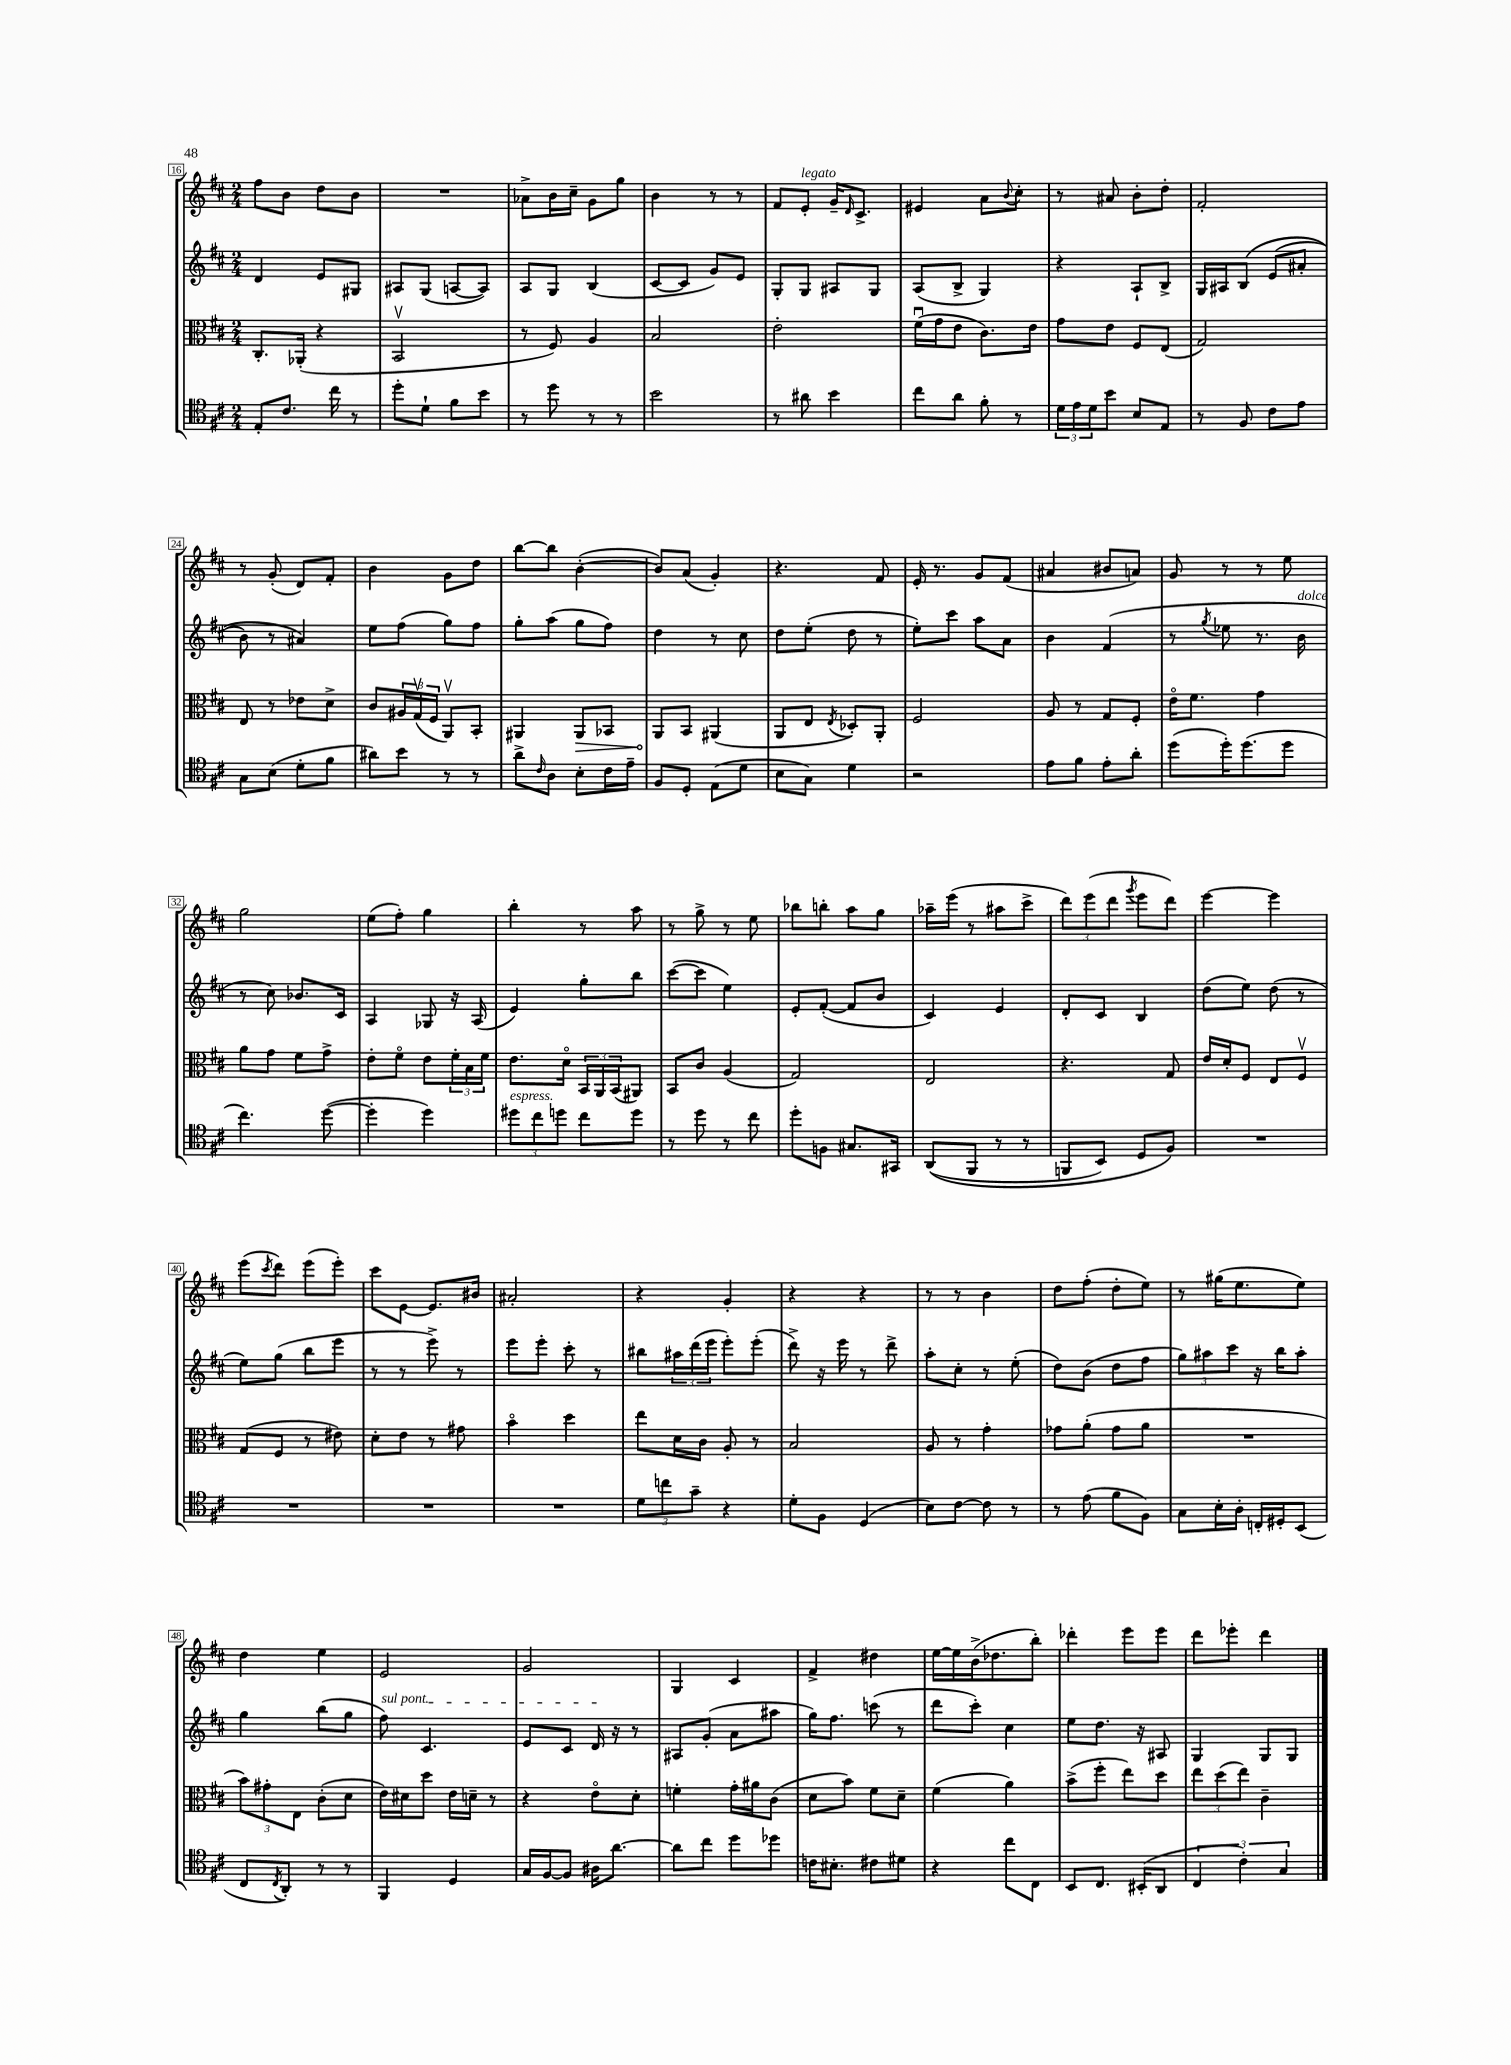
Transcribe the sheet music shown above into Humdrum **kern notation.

**kern	**kern	**kern	**kern
*staff4	*staff3	*staff2	*staff1
*clefC4	*clefC3	*clefG2	*clefG2
*k[f#c#]	*k[f#c#]	*k[f#c#]	*k[f#c#]
*M2/4	*M2/4	*M2/4	*M2/4
8E'/L	8.C#'/L	4d/	8ff#\L
8.c#/J	.	.	8b\J
.	(16AA-'/Jk	.	.
.	4r	8e/L	8dd\L
16cc#\	.	.	.
8r	.	8G#/J	8b\J
=	=	=	=
8dd'\L	2BBv/	8A#/L	2r
8d`\J	.	(8G/J	.
8f#\L	.	[8A/L	.
8b\J	.	8A/]J)	.
=	=	=	=
8r	8r	8A/L	8a-^\L
8dd\	8F#/)	8G/J	16b\L
.	.	.	16cc#~\JJ
8r	4A/	(4B/	8g\L
8r	.	.	8gg\J
=	=	=	=
2b\	2B/	[8c#/L	4b\
.	.	8c#/]J	.
.	.	8g/L)	8r
.	.	8e/J	8r
=	=	=	=
8r	2e'\	8G'/L	8f#/L
8a#\	.	8G/J	8e'/J
4b\	.	8A#/L	16g~/LK
.	.	.	16qqd/
.	.	.	8.c#^/J
.	.	8G/J	.
=	=	=	=
8cc#\L	(16f#u\LL	(8A/L	4e#/
.	16g\J	.	.
8a\J	8e\J	8B^/J	.
8f#'\	8.c#\L)	4G/)	8a\L
.	.	.	8qqb/
8r	.	.	8cc#'\J
.	16e\Jk	.	.
=	=	=	=
24d\LL	8g\L	4r	8r
24e\	.	.	.
24d\J	.	.	.
8b\J	8e\J	.	8a#/
8B/L	8F#/L	8A`/L	8b'\L
8E/J	(8E/J	8B^/J	8dd'\J
=	=	=	=
8r	2G/)	16G/LL	2f#'/
.	.	16A#/J	.
8F#/	.	&(8B/J	.
8c#\L	.	(8e/L	.
8e\J	.	8a#'/J	.
=	=	=	=
8G\L	8E/	8b\)	8r
(8B\J	8r	8r	(8g'/
8d'\L	8e-\L	4a#/&)	8d/L)
8f#\J	8d^\J	.	8f#'/J
=	=	=	=
8a#\L)	8c#/L	8ee\L	4b\
8b\J	24A#/L	(8ff#\J	.
.	(24Gv/	.	.
.	24F#/JJ	.	.
8r	8AAv/L)	8gg\L)	8g\L
8r	8BB'/J	8ff#\J	8dd\J
=	=	=	=
8a^\L	4AA#/	8gg'\L	[8bb\L
16qqc#/	.	.	.
8A\J	.	(8aa\J	8bb\]J
8B'\L	8AA#/L	8gg\L	([4b'\
16c#\L	8BB-/J	8ff#\J)	.
16e~\JJ	.	.	.
=	=	=	=
8F#/L	8AA/L	4dd\	8b/]L)
8D'/J	8BB/J	.	(8a/J
(8E\L	(4AA#/	8r	4g'/)
8d\J	.	8cc#\	.
=	=	=	=
8B\L	8AA/L	8dd\L	4.r
8G\J)	8E/J	(8ee'\J	.
.	8qE/	.	.
4d\	8D-'/L)	8dd\	.
.	8AA'/J	8r	8f#/
=	=	=	=
2r	2F#/	8ee'\L)	16e'/
.	.	.	8.r
.	.	8ccc#\J	.
.	.	8aa\L	8g/L
.	.	8a\J	(8f#/J
=	=	=	=
8e\L	8A/	4b\	4a#/
8f#\J	8r	.	.
8e'\L	8G/L	(4f#/	8b#/L
8a'\J	8F#'/J	.	8a/J)
=	=	=	=
(8dd\L	16eo\LK	8r	8g/
.	8.f#\J	.	.
.	.	8qgg/	.
16dd'\K)	.	8ee-\	8r
(8.dd\	.	.	.
.	4g\	8.r	8r
8dd\J	.	.	8ee\
.	.	16b\	.
=	=	=	=
4.cc#\)	8a\L	8r	2gg\
.	8g\J	8cc#\)	.
.	8f#\L	8.b-/L	.
([8dd\	8g^\J	.	.
.	.	16c#/Jk	.
=	=	=	=
4dd'\]	8e'\L	4A/	(8ee\L
.	8f#o\J	.	8ff#'\J)
4dd\)	8e\L	8G-/	4gg\
.	24f#'\L	16r	.
.	24B\	.	.
.	.	(16A/	.
.	24f#\JJ	.	.
=	=	=	=
12dd#\L	8.e\L	4e/)	4bb'\
12cc#\	.	.	.
12dd\J	.	.	.
.	16do\Jk	.	.
8cc#\L	24BB/LL	8gg'\L	8r
.	24AA/	.	.
.	(24BB/J	.	.
8dd\J	8AA#/J)	8bb\J	8aa\
=	=	=	=
8r	8BB/L	([8ccc#\L	8r
8dd\	8c#/J	8ccc#\]J	8gg^\
8r	(4A/	4ee\)	8r
8cc#\	.	.	8ee\
=	=	=	=
8dd'\L	2G/)	8e'/L	8bb-\L
8F\J	.	([8f#'/J	8bb'\J
8.G#/L	.	8f#/]L	8aa\L
.	.	8b/J	8gg\J
16GG#/Jk	.	.	.
=	=	=	=
&((8AA/L	2E/	4c#/)	16aa-~\LL
.	.	.	(16eee\JJ
8FF#/J	.	.	8r
8r	.	4e/	8aa#\L
8r	.	.	8ccc#^\J
=	=	=	=
8FF/L	4.r	8d'/L	12ddd\L)
.	.	.	(12eee\
8BB/J)	.	8c#/J	.
.	.	.	12ddd\J
.	.	.	8qggg/
8D/L	.	4B/	8eee\L
8F#/J&)	8G/	.	8ddd\J)
=	=	=	=
2r	16e/LL	(8dd\L	[4eee\
.	16d'/J	.	.
.	8F#/J	8ee\J)	.
.	8E/L	(8dd\	4eee\]
.	8F#v/J	8r	.
=	=	=	=
2r	(8G/L	8ee\L)	(8eee\L
.	.	.	8qccc#/
.	8F#/J	(8gg\J	8ddd\J)
.	8r	8bb\L	(8eee\L
.	8e#\)	8eee\J	8eee'\J)
=	=	=	=
2r	8d'\L	8r	8ccc#\L
.	8e\J	8r	[8e\J
.	8r	8eee^\)	8.e/]L
.	8g#\	8r	.
.	.	.	16b#/Jk
=	=	=	=
2r	4bo\	8eee\L	2a#'/
.	.	8eee'\J	.
.	4dd\	8ccc#'\	.
.	.	8r	.
=	=	=	=
12d\L	8ee\L	8bb#\L	4r
12cc\	.	.	.
.	16d\L	24aa#\L	.
12g~\J	.	(24ddd\	.
.	16c#\JJ	.	.
.	.	24eee\JJ	.
4r	8A'/	8eee'\L)	4g'/
.	8r	(8eee'\J	.
=	=	=	=
8d'\L	2B/	8ddd^\)	4r
8F#\J	.	16r	.
.	.	16eee\	.
(4D/	.	8r	4r
.	.	8ddd^\	.
=	=	=	=
8B\L)	8A/	8aa'\L	8r
[8c#\J	8r	8cc#'\J	8r
8c#\]	4g'\	8r	4b\
8r	.	(8ee'\	.
=	=	=	=
8r	8g-\L	8dd\L)	8dd\L
(8e\	(8a'\J	(8b\J	(8ff#'\J
8f#\L	8g-\L	8dd\L	8dd'\L
8F#\J)	8a\J	8ff#\J	8ee\J)
=	=	=	=
8G\L	2r	12gg\L)	8r
.	.	12aa#\	.
16B'\L	.	.	(16gg#\LK
.	.	12ccc#\J	.
16A'\JJ	.	.	8.ee\
16C'/LL	.	16r	.
16D#'/J	.	16bb\LK	.
(8BB/J	.	8aa#'\J	8ee\J)
=	=	=	=
8C#/L	12b\L)	4gg\	4dd\
.	12g#'\	.	.
8qC#/	.	.	.
8AA'/J)	.	.	.
.	12E\J	.	.
8r	(8c#'\L	(8bb\L	4ee\
8r	8d\J	8gg\J	.
=	=	=	=
4FF#/	16e\LL)	8ff#\)	2e/
.	16d#\J	.	.
.	8dd\J	4.c#/	.
4D/	16e\LL	.	.
.	16d~\JJ	.	.
.	8r	.	.
=	=	=	=
16G/LL	4r	8e/L	2g/
[16F#/J	.	.	.
8F#/]J	.	8c#/J	.
16A#\LK	8eo\L	16d/	.
[8.a\J	.	16r	.
.	8d'\J	8r	.
=	=	=	=
8a\]L	4f'\	8A#/L	4G/
8cc#\J	.	(8g'/J	.
8dd\L	16g'\LL	8a\L	4c#/
.	16a#\J	.	.
8dd-\J	(8c#\J	8aa#\J	.
=	=	=	=
16c\LK	8d\L	16gg\LK)	4f#^/
8.B#'\J	.	8.ff#\J	.
.	8b\J)	.	.
8c#\L	8f#\L	(8ccc\	4dd#\
8d#\J	8d~\J	8r	.
=	=	=	=
4r	(4f#\	8ddd\L	[16ee\LL
.	.	.	16ee\]
.	.	8ccc#'\J)	(16b^\J
.	.	.	8.dd-\
8cc#\L	4a\)	4cc#\	.
8C#\J	.	.	8bb'\J)
=	=	=	=
8BB/L	(8b^\L	8ee\L	4ddd-'\
8.C#/J	8ff#'\J	8.dd\J	.
.	8ee\L)	.	8eee\L
(16BB#'/LK	.	16r	.
8AA/J	8dd\J	8A#/	8eee\J
=	=	=	=
6C#/	12ee\L	4G/	8ddd\L
.	(12dd\	.	.
.	.	.	8eee-'\J
6c#'\)	12ee\J)	.	.
.	4c#~\	8G/L	4ddd\
6G/	.	.	.
.	.	8G/J	.
==	==	==	==
*-	*-	*-	*-
